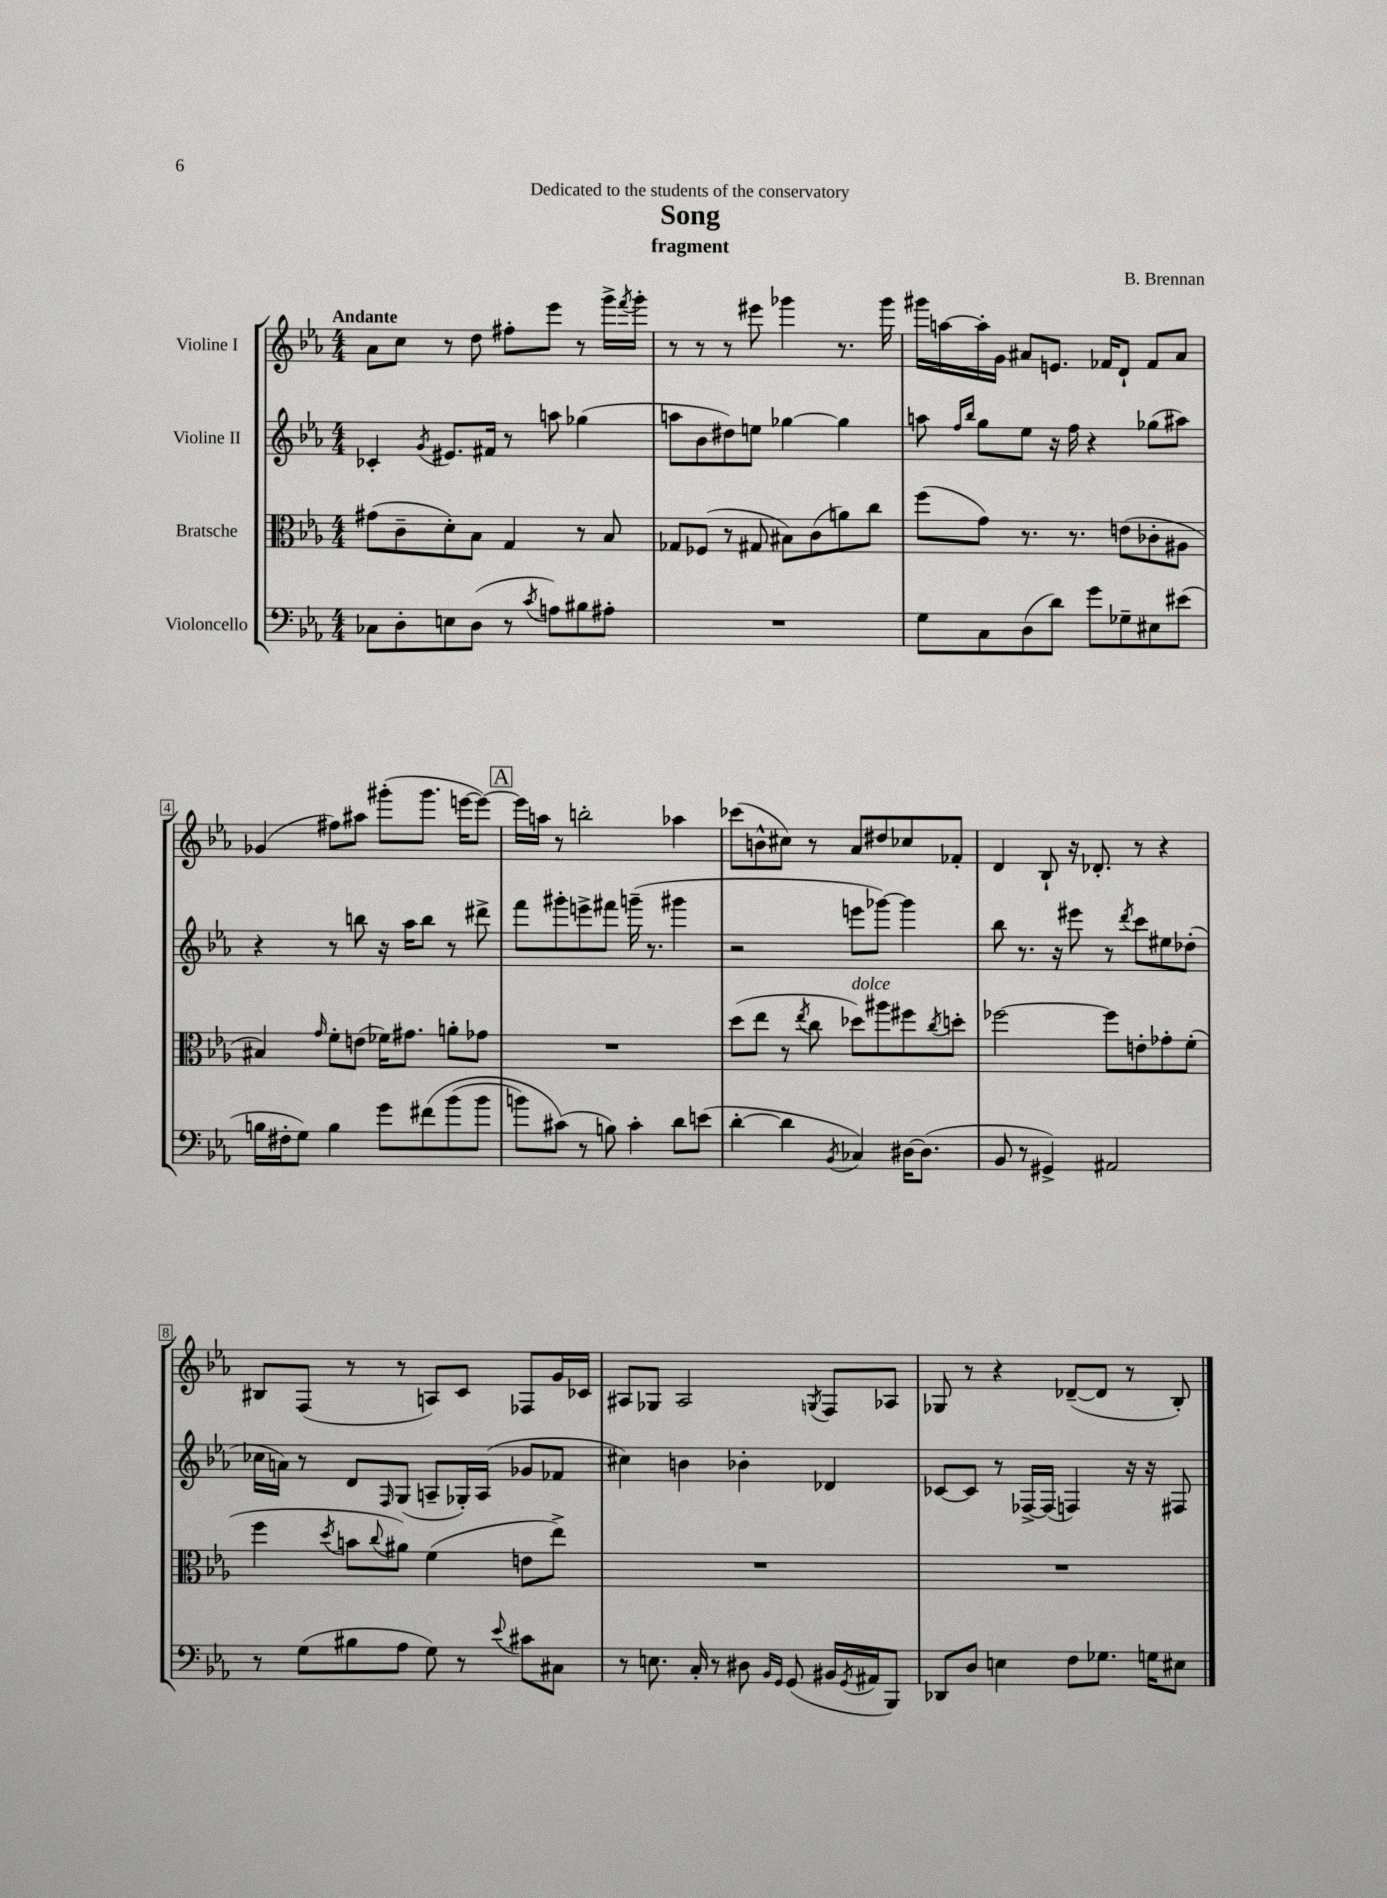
\header { title = "Song" composer = "B. Brennan" subtitle = "fragment" dedication = "Dedicated to the students of the conservatory" }
<<
\new StaffGroup <<
\new Staff = "s0" \with { instrumentName = "Violine I" } {
    \clef treble \key ees \major \numericTimeSignature \time 4/4 \tempo "Andante"
    aes'8 c''8 r8 d''8 fis''8-. ees'''8 r8 g'''16-> \acciaccatura { f'''8 } g'''16-. |
    r8 r8 r8 eis'''8 ges'''4 r8. ges'''16 |
    gis'''16 a''16~ a''16-. g'16 ais'8 e'8. fes'16 d'8-! fes'8 ais'8 |
    ges'4( fis''8) ais''8 gis'''8-.( gis'''8. e'''16~ e'''8~) |
    \mark \markup { \box "A" } e'''16 a''16 r8 b''2-. aes''4 |
    ces'''8( b'8-^ cis''8) r8 aes'8 dis''8 ces''8 fes'8-. |
    d'4 bes8-! r16 des'8.-. r8 r4 |
    bis8 f8( r8 r8 a8) c'8 fes8 g'16 ces'16 |
    ais8 ges8 ais2 \acciaccatura { g8 } f8 aes8 |
    ges8 r8 r4 des'8~--( des'8 r8 bes8-.) \bar "|." |
}
\new Staff = "s1" \with { instrumentName = "Violine II" } {
    \clef treble \key ees \major \numericTimeSignature \time 4/4
    ces'4-. \acciaccatura { g'8 } eis'8. fis'16 r8 a''8 ges''4( |
    a''8 bes'8 dis''8) e''8 ges''4~ ges''4 |
    a''8 \grace { f''16 bes''16 } g''8 ees''8 r16 f''16 r4 ges''8( ais''8) |
    r4 r8 b''8 r16 aes''16 b''8 r8 dis'''8-> |
    \mark \markup { \box "A" } f'''8 gis'''8-. e'''8-> fis'''8 g'''16--( r8. gis'''4 |
    r2 e'''8 ges'''8~) ges'''4 |
    bes''8 r8. r16 eis'''8 r8 \acciaccatura { d'''8 } c'''8 eis''8 des''8-.( |
    ces''16 a'16) r8 d'8 \grace { f16 } g8( a8-- ges16-.) a16( ges'8 fes'8 |
    cis''4) b'4 bes'4-. des'4 |
    ces'8~ ces'8 r8 fes16~-> fes16( f4) r16 r16 fis8 \bar "|." |
}
\new Staff = "s2" \with { instrumentName = "Bratsche" } {
    \clef alto \key ees \major \numericTimeSignature \time 4/4
    gis'8( c'8-- d'8-.) bes8 g4 r8 bes8 |
    ges8 fes8( r8 gis8 bis8) c'8( a'8) c''8 |
    f''8( g'8) r8. r8. e'8( ces'8-. ais8 |
    bis4) \grace { g'16 } f'8-. e'8( fes'16) gis'8. a'8-. ges'8 |
    \mark \markup { \box "A" } R1 |
    d''8( ees''8 r8 \acciaccatura { ees''8 } c''8 des''8^\markup { \italic "dolce" }) ais''8 fis''8 \acciaccatura { c''8 } d''8-. |
    fes''2~ fes''8 e'8-. ges'8-. f'8-.( |
    f''4 \acciaccatura { d''8 } b'8 \appoggiatura { c''8 } ais'8) f'4( e'8 ees''8->) |
    R1 |
    R1 \bar "|." |
}
\new Staff = "s3" \with { instrumentName = "Violoncello" } {
    \clef bass \key ees \major \numericTimeSignature \time 4/4
    ces8 d8-. e8 d8( r8 \acciaccatura { c'8 } a8) bis8 ais8-. |
    R1 |
    g8 c8 d8( d'8) g'8 ges8-- eis8 eis'8( |
    b16 fis16-. g8) b4 g'8 fis'8\( bes'8( bes'8 |
    \mark \markup { \box "A" } b'8) cis'8(\) r8 b8) cis'4-. d'8 e'8( |
    d'4~-. d'4 \acciaccatura { bes,8 } ces4) dis16~ dis8.( |
    bes,8 r8 gis,4->) ais,2 |
    r8 g8( bis8 aes8 g8) r8 \appoggiatura { ees'8 } cis'8 cis8 |
    r8 e8. c16-. r8 dis8 \grace { bes,16 g,16 } g,8( bis,16 \acciaccatura { g,8 } ais,16 bes,,8) |
    des,8 d8 e4 f8 ges8. g16 eis8 \bar "|." |
}
>>
>>
\layout { \context { \Score \override BarNumber.stencil = #(make-stencil-boxer 0.1 0.3 ly:text-interface::print) } }
